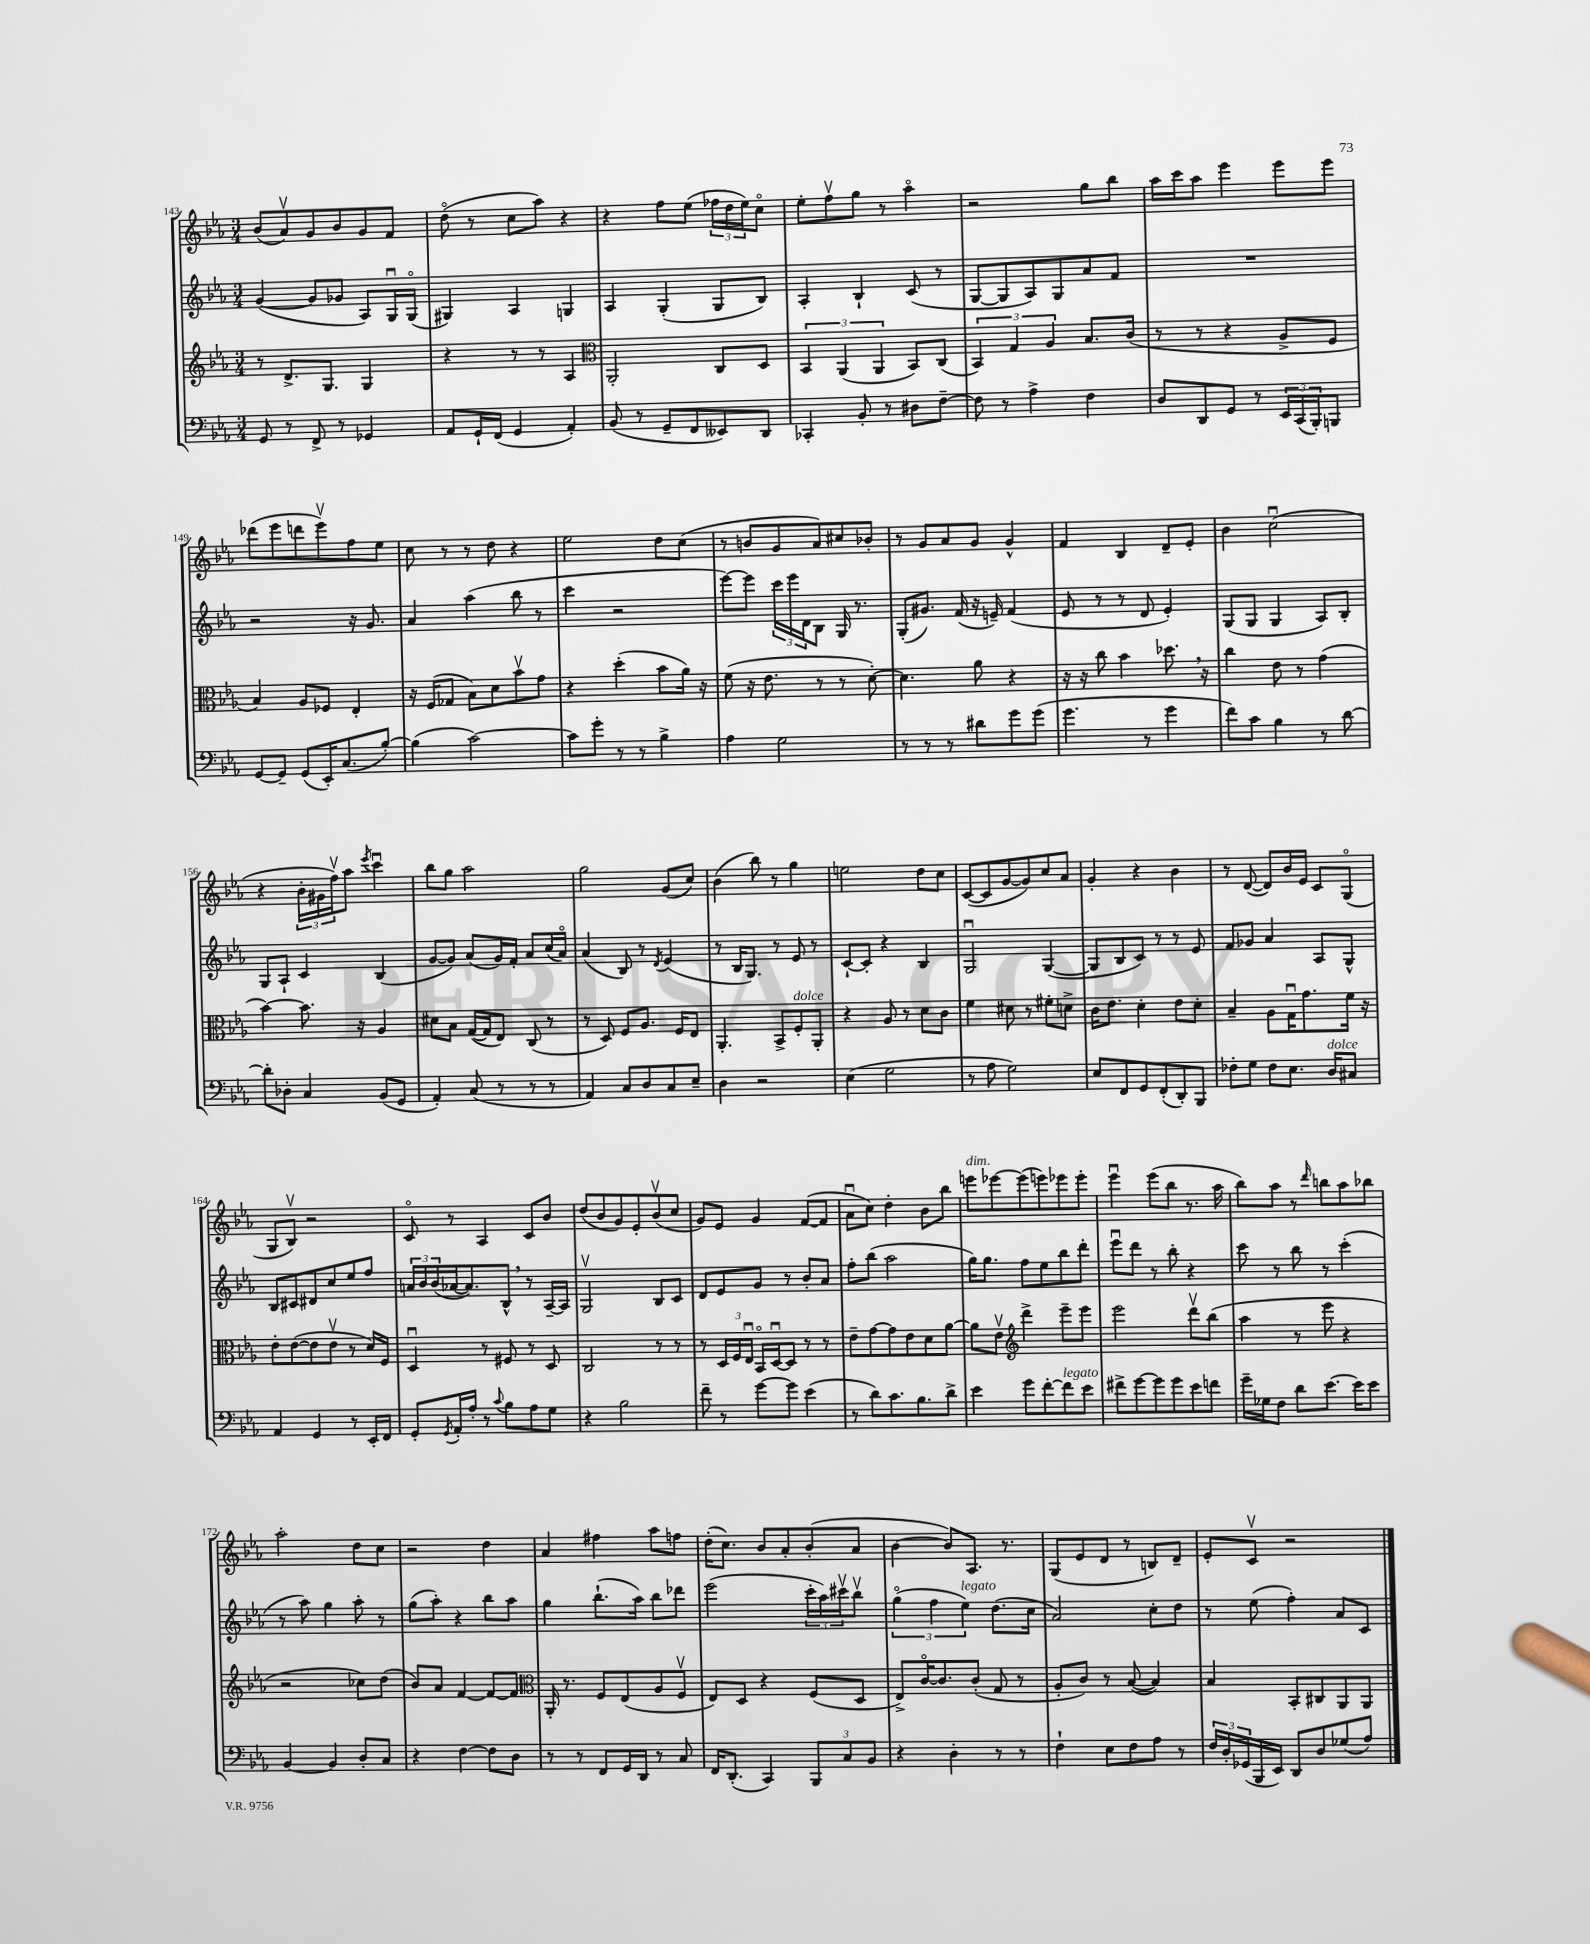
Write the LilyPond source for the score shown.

<<
\new StaffGroup <<
\new Staff = "s0" {
    \clef treble \key ees \major \numericTimeSignature \time 3/4
    bes'8( aes'8\upbow) g'8 bes'8 g'8 f'8 |
    d''8\flageolet( r8 c''8 aes''8) r4 |
    r4 f''8 ees''8( \tuplet 3/2 { fes''16 d''16 ees''16) } c''8\flageolet |
    ees''8-. f''8\upbow g''8 r8 aes''4\flageolet |
    r2 g''8 bes''8 |
    aes''16 c'''16 aes''8 ees'''4 ees'''8 ees'''8 |
    des'''8( ees'''8 d'''8 ees'''8\upbow) f''8 ees''8 |
    c''8 r8 r8 d''8 r4 |
    ees''2 d''8 c''8( |
    r8 b'8 g'8 aes'8) cis''8 bes'8-. |
    r8 g'8 aes'8 g'8 g'4-^ |
    f'4 bes4 d'8-- ees'8-. |
    bes'4 c''2\downbow( |
    r4 \tuplet 3/2 { bes'16-. gis'16 f''16\upbow) } aes''8 \acciaccatura { ees'''8 } c'''4\downbow |
    bes''8 g''8 aes''2 |
    g''2 g'8( c''8) |
    bes'4( bes''8) r8 g''4 |
    e''2 d''8 c''8 |
    c'8~( c'8 g'8~ g'8) c''8 aes'8 |
    g'4-. r4 bes'4 |
    r8 d'8~( d'8) bes'16 ees'16 c'8 g8\flageolet( |
    g8 bes8\upbow) r2 |
    c'8\flageolet r8 aes4 c'8 bes'8 |
    d''8( bes'8 g'8) ees'8-. bes'8\upbow( c''8 |
    g'8) ees'8 g'4 f'8~( f'8 |
    aes'8\downbow c''8) d''4-. bes'8 bes''8 |
    e'''8^\markup { \italic "dim." } ees'''8~ ees'''8( e'''8) ees'''8 ees'''8-. |
    ees'''4\downbow ees'''8( bes''8 r8. aes''16 |
    bes''8) aes''8 r8 \grace { d'''16 } b''8 aes''8 bes''8 |
    aes''2-. d''8 c''8 |
    r2 d''4 |
    aes'4 fis''4 aes''8 f''8 |
    d''16-.( c''8.) bes'8 aes'8-. bes'8-.( aes'8 |
    bes'4~ bes'8) aes8. r8. |
    g8( ees'8 d'8 r8 b8) d'8-- |
    ees'8-. c'8\upbow r2 \bar "|." |
}
\new Staff = "s1" {
    \clef treble \key ees \major \numericTimeSignature \time 3/4
    g'4~( g'8 ges'8 aes8) g16\downbow g16\flageolet( |
    gis4) aes4 g4 |
    aes4 g4-.( g8 bes8) |
    aes4-. bes4-! c'8( r8 |
    g8~ g8 aes8) g8 aes'8 f'8 |
    R2. |
    r2 r16 g'8. |
    aes'4 aes''4( bes''8 r8 |
    c'''4 r2 |
    ees'''8~) ees'''8 \tuplet 3/2 { c'''16 ees'''16 d'16 } bes8 g16 r8. |
    g8-.( gis'8.) f'16( r16 e'16--) f'4( |
    ees'8 r8 r8 d'8 ees'4-.) |
    g8( g8 g4 aes8) bes8-. |
    g8 aes8-! c'4 bes4( |
    g'8~ g'8) aes'8( g'16) f'16-. aes'8 c''16( aes'16\flageolet) |
    aes'4( bes8) r8 \acciaccatura { d'8 } ees'4( |
    r8 bes16 g8.) r8 ees'8 r8 |
    c'8~-! c'8-. r4 bes4 |
    g2\downbow g4~( |
    g8 bes8 c'8) r8 r8 ees'8 |
    f'8 ges'8 aes'4 aes8 g8-^ |
    bes8 cis'8 dis'8 c''8 ees''8 f''8 |
    \tuplet 3/2 { a'16 bes'16 bes'16( } aes'16~ aes'8.) bes8-^ \breathe r8 aes16~-- aes16 |
    g2\upbow bes8 c'8 |
    d'8 ees'8 g'8 r8 bes'8-. aes'8 |
    f''8-. bes''8( aes''2 |
    g''16) g''8. f''8 ees''8 bes''8 d'''8-. |
    ees'''8\downbow d'''8 r8 bes''8-. r4 |
    c'''8 r8 bes''8 r8 c'''4-.( |
    r8 aes''8) g''4 aes''8-. r8 |
    g''8( aes''8-.) r4 bes''8 aes''8 |
    g''4 bes''8.-!( aes''16) bes''8 des'''8 |
    ees'''2( \tuplet 3/2 { c'''16-. aes''16) cis'''16\upbow } bes''8\upbow |
    \tuplet 3/2 { g''4\flageolet( f''4 ees''4^\markup { \italic "legato" }) } d''8.( c''16 |
    aes'2) c''8-. d''8 |
    r8 ees''8( f''4-.) aes'8 c'8 \bar "|." |
}
\new Staff = "s2" {
    \clef treble \key ees \major \numericTimeSignature \time 3/4
    r8 d'8.-> g8. g4 |
    r4 r8 r8 aes4 |
    \clef alto aes,2-. c8 d8 |
    \tuplet 3/2 { bes,4 aes,4( aes,4 } bes,8) c8( |
    \tuplet 3/2 { bes,4) g4 aes4 } bes8. c'16( |
    r8 r8 r4 aes8-> f8 |
    bes4) aes8 fes8 ees4-. |
    r16 f16( ges8 bes8) d'8 bes'8\upbow g'8 |
    r4 d''4-.( bes'8 aes'16) r16 |
    f'8( r16 ees'8. r8 r8 d'8~-.) |
    d'4. aes'8 r4 |
    r16 r16 c''8 bes'4 des''8. \breathe r16 |
    c''4 ees'8 r8 g'4( |
    bes'4~) bes'8. r16 aes4 |
    dis'8 bes8 g16~( g16 ees8) c8( r8 |
    r8 d8) f8 aes8. f16 ees8 |
    aes,4.-. bes,8-> f8-.^\markup { \italic "dolce" } aes,8-. |
    r4 aes8 r8 d'8 c'8 |
    f'4 dis'8 r8 fis'8-. d'8-> |
    c'16 ees'8. d'4-. ees'8 d'8-. |
    bes4-- aes8 g16\downbow g'8. f'16 r16 |
    ees'8-. ees'8~( ees'8 ees'8\upbow r8 d'16) f16 |
    d4\downbow r8 fis8 r8 d8 |
    c2 r8 r8 |
    r8 \tuplet 3/2 { d16 f16 ees16\downbow } bes,16\flageolet d16~\downbow d8 r8 r8 |
    ees'8-- g'8~ g'8 ees'8 d'8 aes'8~ |
    aes'8 ees'8\upbow \clef treble d'''4-> ees'''8-- ees'''8 |
    ees'''2 d'''8\upbow bes''8( |
    aes''4 r8 ees'''8 r4 |
    r2 ces''8) d''8( |
    bes'8) aes'8 f'4~ f'8~ f'8 |
    \clef alto aes,16-. r8. f8 ees8( aes8 f8\upbow |
    ees8) d8 r4 f8( d8 |
    ees8->) c'16~\flageolet c'8. c'8-.( g8 r8 |
    aes8-. c'8) r8 bes8~( bes4) |
    bes4 bes,8-. cis8 aes,8 aes,8 \bar "|." |
}
\new Staff = "s3" {
    \clef bass \key ees \major \numericTimeSignature \time 3/4
    g,8 r8 f,8-> r8 ges,4 |
    aes,8 g,16-! f,16( g,4 aes,4-.) |
    bes,8( r8 g,8-- f,8 eeses,8) d,8 |
    ces,4-. bes,8-. r8 dis8 f8~-- |
    f8 r8 aes4-> f4 |
    d8 d,8 g,8 r8 \tuplet 3/2 { ees,16 c,16( bes,,16-.) } b,,8 |
    g,8~ g,8-- g,8( ees,16-.) c8.( bes8~-.) |
    bes4( c'2~) |
    c'8 g'8-. r8 r8 bes4-> |
    aes4 g2 |
    r8 r8 r8 dis'8 g'8 g'8( |
    g'4. r8 g'4 |
    f'8) c'8 bes4 r8 d'8~ |
    d'8-. des8-. c4 bes,8( g,8 |
    aes,4-.) c8( r8 r8 r8 |
    aes,4) c8 d8 c8 ees8-- |
    d4 r2 |
    ees4( g2 |
    r8 aes8 g2) |
    ees8 f,8 g,8 f,8-.( d,8-.) bes,,8 |
    fes8-. g8 fes8 ees8. d16^\markup { \italic "dolce" } cis8 |
    aes,4 g,4 r8 ees,16-. f,16 |
    g,8-. \acciaccatura { g,8 } aes,16-. aes16-. r8 \appoggiatura { c'8 } bes8 aes8 g8 |
    r4 bes2 |
    f'8-- r8 g'8~ g'8 ees'4( |
    r8 d'8) c'8. bes8. d'8-> |
    ees'4 g'8 f'8~-. f'8^\markup { \italic "legato" } ees'8 |
    fis'8-> g'8~ g'8 g'8 ees'8 f'8 |
    g'16-- ges16 f8 d'8 ees'8.~ ees'16 ees'8 |
    bes,4~ bes,4 d8-. c8 |
    r4 f4~ f8 d8 |
    r8 r8 f,8 g,16 d,16 r8 c8 |
    f,16 d,8.-.( c,4) \tuplet 3/2 { bes,,8 c8 bes,8 } |
    r4 d4-. r8 r8 |
    f4-! ees8 f8 aes8 r8 |
    \tuplet 3/2 { f16 d16-. ges,16( } bes,,16 ees,16) d,8 d8 ges8( aes8) \bar "|." |
}
>>
>>
\layout { \context { \Score currentBarNumber = #143 } }
